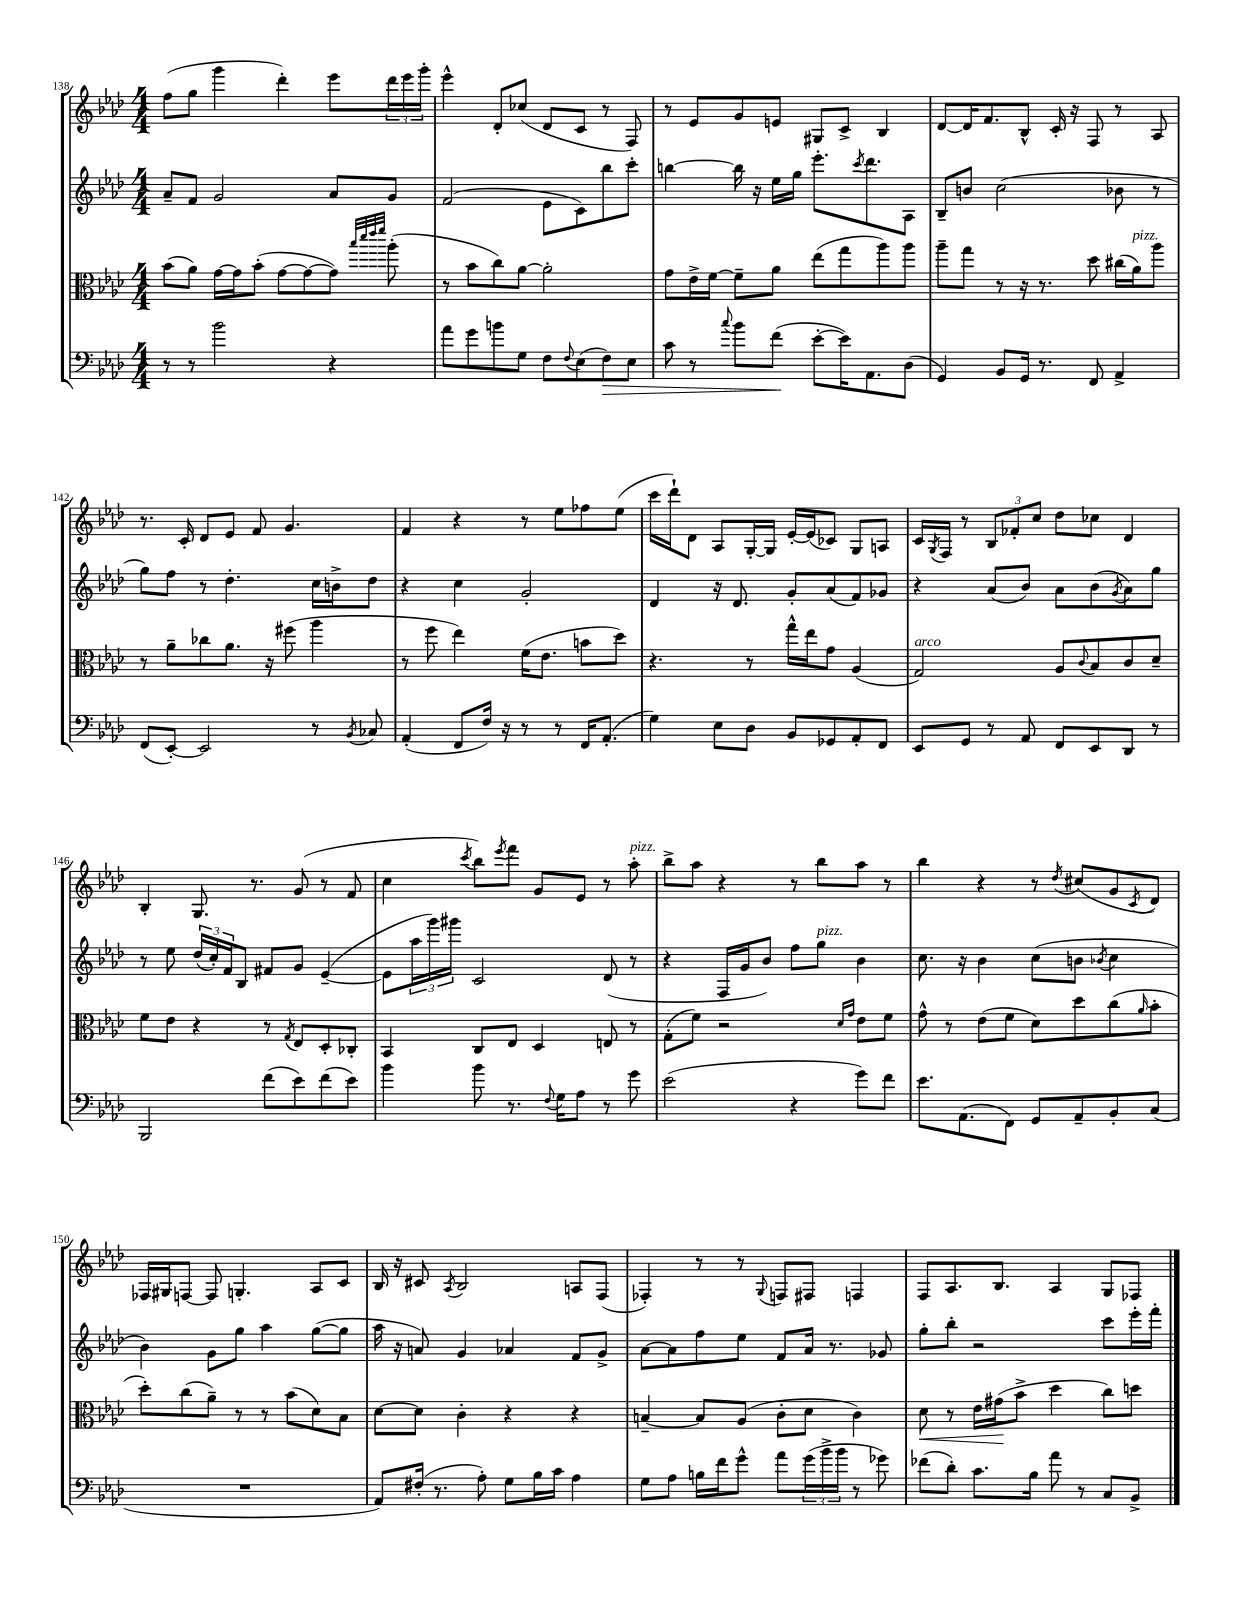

**kern	**dynam	**kern	**dynam	**kern	**kern
*part4	*part4	*part3	*part3	*part2	*part1
*staff4	*staff4	*staff3	*staff3	*staff2	*staff1
*clefF4	*	*clefC3	*	*clefG2	*clefG2
*k[b-e-a-d-]	*	*k[b-e-a-d-]	*	*k[b-e-a-d-]	*k[b-e-a-d-]
*M4/4	*	*M4/4	*	*M4/4	*M4/4
=138	=138	=138	=138	=138	=138
8r	.	(8b-\L	.	8a-~/L	(8ff\L
8r	.	8a-\J)	.	8f/J	8gg\J
2b-\	.	[16g\LL	.	2g/	4ggg\
.	.	16g\J]	.	.	.
.	.	(8b-'\J	.	.	.
.	.	[8g\L	.	.	4ddd-'\)
.	.	8g\_	.	.	.
4r	.	8g\J])	.	8a-/L	8eee-\L
.	.	32qqbb-/LLL	.	.	.
.	.	32qqddd-/	.	.	.
.	.	32qqeee-/	.	.	.
.	.	32qqfff/JJJ	.	.	.
.	.	(8aa-'\	.	8g/J	24ddd-\L
.	.	.	.	.	24eee-\
.	.	.	.	.	24ggg'\JJ
=139	=139	=139	=139	=139	=139
8a-\L	.	8r	.	(2f/	4eee-^^\
8g\	.	8b-\L	.	.	.
8bn\	.	8cc\)	.	.	8d-'/L
8G\J	.	[8a-\J	.	.	(8cc-X/J
8F\L	.	2a-'\]	.	8e-\L	8d-/L
8qqF/	.	.	.	.	.
(8E-\	.	.	.	8c\)	8c/J
!	!LO:HP:b	!	!	!	!
8F\)	>	.	.	8bb-\	8r
8E-\J	.	.	.	8ccc'\J	8F/)
=140	=140	=140	=140	=140	=140
8c\	.	8g\L	.	[4bbn\	8r
8r	.	16e-^\L	.	.	8e-/L
.	.	[16f\JJ	.	.	.
8qqcc/	.	.	.	.	.
8b-\L	.	8f~\L]	.	16bb\]	8g/
.	.	.	.	16r	.
(8f\J	.	8a-\J	.	16ee-\LL	8en/J
.	.	.	.	16gg\JJ	.
[8e-'\L	]	(8ee-\L	.	8.eee-'\L	8G#X/L
16e-\K])	.	8gg\	.	.	8c^/J
.	.	.	.	8qccc/	.
8.AA-\	.	.	.	8.ddd-\	.
.	.	8aa-\)	.	.	4B-/
(8D-\J	.	8aa-\J	.	8A-\J	.
=141	=141	=141	=141	=141	=141
4GG/)	.	8aa-~\L	.	8B-~/L	[8d-/L
.	.	8gg\J	.	8bn/J	16d-/K]
.	.	.	.	.	8.f/
8BB-/L	.	8r	.	(2cc\	.
16GG/Jk	.	16r	.	.	8B-^^/J
8.r	.	8.r	.	.	.
.	.	.	.	.	16c'/
.	.	.	.	.	16r
8FF/	.	8dd-\	.	.	8F/
4AA-^/	.	(16cc#X\LL	.	8b-X\	8r
!	!	!LO:TX:a:i:t=pizz.	!	!	!
.	.	16a-\J)	.	.	.
.	.	8aa-\J	.	8r	8A-/
!!LO:LB:g=z
=142	=142	=142	=142	=142	=142
(8FF/L	.	8r	.	8gg\L)	8.r
[8EE-'/J)	.	8a-~\L	.	8ff\J	.
.	.	.	.	.	16c'/
2EE-/]	.	8cc-X\	.	8r	8d-/L
.	.	8.a-\J	.	4.dd-'\	8e-/J
.	.	.	.	.	8f/
.	.	16r	.	.	.
.	.	(8ff#X\	.	.	4.g/
8r	.	4aa-\	.	16cc\LL	.
.	.	.	.	16bn^\J	.
8qBB-/	.	.	.	.	.
8C-X/	.	.	.	8dd-\J	.
=143	=143	=143	=143	=143	=143
(4AA-'/	.	8r	.	4r	4f/
.	.	8ff\	.	.	.
8FF/L	.	4ee-\)	.	4cc\	4r
16F/Jk)	.	.	.	.	.
16r	.	.	.	.	.
8r	.	(16f\KL	.	2g'/	8r
.	.	8.e-\J	.	.	.
8r	.	.	.	.	8ee-\L
16FF/KL	.	8bn\L	.	.	8ff-X\
(8.AA-'/J	.	.	.	.	.
.	.	8dd-\J)	.	.	(8ee-\J
=144	=144	=144	=144	=144	=144
4G\)	.	4.r	.	4d-/	16ccc\LL
.	.	.	.	.	16ddd-`\J)
.	.	.	.	.	8d-\J
8E-\L	.	.	.	16r	8A-/L
.	.	.	.	8.d-/	.
8D-\J	.	8r	.	.	[16G'/L
.	.	.	.	.	16G/JJ]
8BB-/L	.	16gg^^\LL	.	8g'/L	[16e-'/LL
.	.	16ee-\J	.	.	(16e-/J]
8GG-X/	.	8g\J	.	(8a-/	8c-X/J)
8AA-'/	.	(4A-/	.	8f/)	8G/L
8FF/J	.	.	.	8g-X/J	8An/J
=145	=145	=145	=145	=145	=145
!	!	!LO:TX:a:i:t=arco	!	!	!
8EE-/L	.	2G/)	.	4r	16c/LL
.	.	.	.	.	8qG/
.	.	.	.	.	16F/JJ
8GG/J	.	.	.	.	8r
8r	.	.	.	(8a-/L	12B-/L
.	.	.	.	.	12f-X'/
8AA-/	.	.	.	8b-/J)	.
.	.	.	.	.	12cc/J
8FF/L	.	8A-/L	.	8a-\L	8dd-\L
.	.	8qqc/	.	.	.
8EE-/	.	8B-/	.	(8b-\	8cc-X\J
.	.	.	.	8qg/	.
8DD-/J	.	8c/	.	8a-\)	4d-/
8r	.	8d-~/J	.	8gg\J	.
!!LO:LB:g=z
=146	=146	=146	=146	=146	=146
2BBB-/	.	8f\L	.	8r	4B-'/
.	.	8e-\J	.	8ee-\	.
.	.	4r	.	(24dd-/LL	8.G/
.	.	.	.	24cc'/)	.
.	.	.	.	24f/J	.
.	.	.	.	8B-/J	.
.	.	.	.	.	8.r
(8f\L	.	8r	.	8f#X/L	.
.	.	8qG/	.	.	.
8e-\)	.	8E-/L	.	8g/J	(8g/
(8f\	.	8D-'/	.	([4e-~/	8r
8e-\J)	.	8C-X'/J	.	.	8f/
=147	=147	=147	=147	=147	=147
4b-\	.	4BB-/	.	8e-\L]	4cc\
.	.	.	.	24aa-\L	.
.	.	.	.	24ggg\)	.
.	.	.	.	24ggg#X\JJ	.
.	.	.	.	.	8qccc/
8b-\	.	8C/L	.	2c/	8bb-\L)
.	.	.	.	.	8qeee-/
8.r	.	8E-/J	.	.	8fff\J
.	.	4D-/	.	.	8g/L
8qqF/	.	.	.	.	.
16G\KL	.	.	.	.	.
8A-\J	.	.	.	.	8e-/J
8r	.	8En/	.	(8d-/	8r
!	!	!	!	!	!LO:TX:a:i:t=pizz.
8g\	.	8r	.	8r	8aa-'\
=148	=148	=148	=148	=148	=148
(2e-\	.	(8G'\L	.	4r	8bb-^\L
.	.	8f\J)	.	.	8aa-\J
.	.	2r	.	16F/LL	4r
.	.	.	.	16g/J	.
.	.	.	.	8b-/J)	.
4r	.	.	.	8ff\L	8r
!	!	!	!	!LO:TX:a:i:t=pizz.	!
.	.	.	.	8gg\J	8bb-\L
.	.	16qqd-/LL	.	.	.
.	.	16qqg/JJ	.	.	.
8g\L)	.	8e-\L	.	4b-\	8aa-\J
8f\J	.	8f\J	.	.	8r
=149	=149	=149	=149	=149	=149
8.e-\L	.	8g^^\	.	8.cc\	4bb-\
.	.	8r	.	.	.
(8.AA-\	.	.	.	16r	.
.	.	(8e-\L	.	4b-\	4r
8FF\J)	.	8f\J	.	.	.
8GG/L	.	8d-\L)	.	(8cc\L	8r
.	.	.	.	.	8qdd-/
8AA-~/	.	8dd-\	.	8bn\J	(8cc#X/L
.	.	.	.	8qb-X/	.
8BB-'/	.	(8cc\	.	4cc\	8g/
.	.	16qqa-/	.	.	8qc/
(8C/J	.	8b-'\J	.	.	8d-/J)
!!LO:LB:g=z
=150	=150	=150	=150	=150	=150
1r	.	8dd-'\L)	.	4b-\)	16F-X/LL
.	.	.	.	.	16G#X/J
.	.	(8cc\	.	.	[8Fn/J
.	.	8a-~\J)	.	8g\L	8F/]
.	.	8r	.	8gg\J	4.Gn'/
.	.	8r	.	4aa-\	.
.	.	(8b-\L	.	.	.
.	.	8d-\)	.	([8gg\L	8A-/L
.	.	8B-\J	.	8gg\J]	8c/J
=151	=151	=151	=151	=151	=151
8AA-/L)	.	[8d-\L	.	16aa-\	16B-/
.	.	.	.	16r	16r
(16F#X'/Jk	.	8d-\J]	.	8an/)	8c#X/
8.r	.	.	.	.	.
.	.	.	.	.	8qA-/
.	.	4c'\	.	4g/	2B-/
8A-'\)	.	.	.	.	.
8G\L	.	4r	.	4a-X/	.
16B-\L	.	.	.	.	.
16c\JJ	.	.	.	.	.
4A-\	.	4r	.	8f/L	8An/L
.	.	.	.	8g^/J	(8F/J
=152	=152	=152	=152	=152	=152
8G\L	.	[4Bn~/	.	[8a-\L	4F-X'/)
8A-\J	.	.	.	8a-\]	.
16Bn\LL	.	8B/L]	.	8ff\	8r
16f\J	.	.	.	.	.
8g^^\J	.	(8A-/J	.	8ee-\J	8r
.	.	.	.	.	8qqG/
8a-\L	.	8c'\L	.	8f/L	8Fn/L
(24g\L	.	8d-\J	.	16a-/Jk	8F#X/J
24b-^\	.	.	.	.	.
.	.	.	.	8.r	.
24b-\JJ	.	.	.	.	.
8r	.	4c\)	.	.	4Fn/
8g-X\)	.	.	.	8g-X/	.
=153	=153	=153	=153	=153	=153
!	!	!	!LO:HP:b	!	!
(8f-X\L	.	8d-\	<	8gg'\L	8F/L
8d-'\J)	.	8r	.	8bb-'\J	8.A-/
8.c\L	.	16e-\LL	.	2r	.
.	.	(16g#X\J	.	.	8.B-/J
.	.	8b-^\J	[	.	.
16B-\Jk	.	.	.	.	.
8a-\	.	4dd-\	.	.	4A-/
8r	.	.	.	.	.
8C/L	.	8cc\L)	.	8ccc\L	8G/L
8BB-^/J	.	8ddn\J	.	16eee-'\L	8F-X/J
.	.	.	.	16fff'\JJ	.
==	==	==	==	==	==
*-	*-	*-	*-	*-	*-
